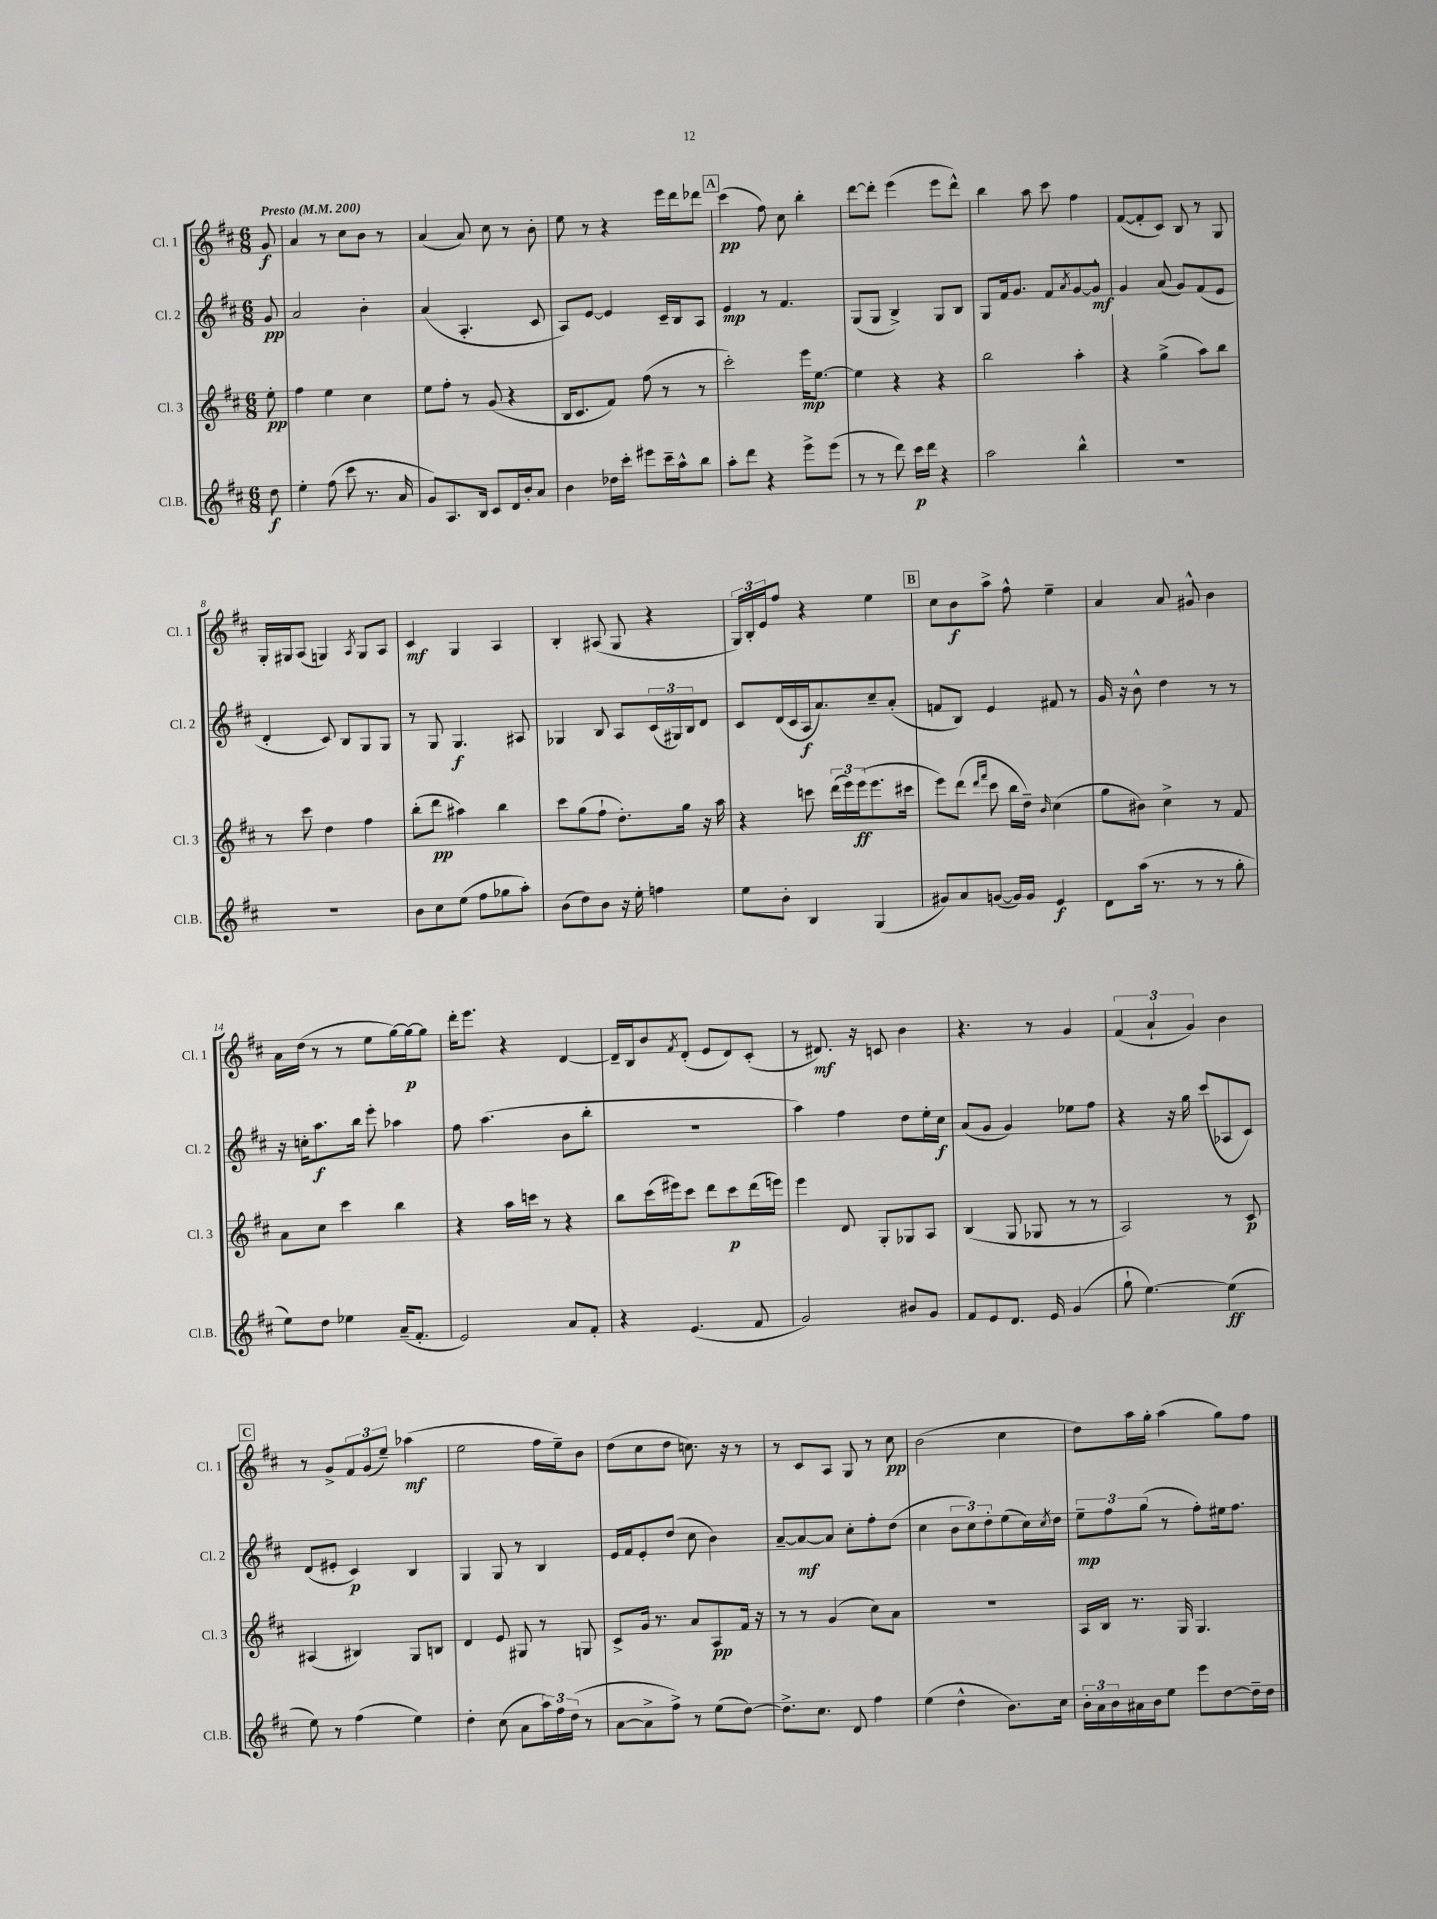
<<
\new StaffGroup <<
\new Staff = "s0" \with { instrumentName = "Cl. 1" shortInstrumentName = "Cl. 1" } {
    \clef treble \key d \major \numericTimeSignature \time 6/8 \partial 8 \tempo "Presto" 4 = 200
    g'8\f |
    a'4 r8 cis''8 b'8 r8 |
    a'4( a'8) cis''8 r8 b'8-. |
    e''8 r8 r4 e'''16 d'''16 des'''8 |
    \mark \markup { \box "A" } cis'''4\pp( fis''8) cis''8 b''4-. |
    d'''8~ d'''8-. e'''4( e'''8 d'''8-^) |
    b''4 a''8 cis'''8 fis''4 |
    fis'8~( fis'8-. cis'8) b8 r8 g8 |
    g16-. gis16 a8( g4) \acciaccatura { a8 } g8 a8 |
    cis'4\mf g4 a4 |
    b4-. ais8( g8 r4 |
    \tuplet 3/2 { g16) b16-. e'16 } fis''8 r4 e''4 |
    \mark \markup { \box "B" } cis''8 b'8\f a''8-> fis''8-^ e''4-- |
    a'4 a'8 gis'8-^ b'4 |
    a'16 d''16( r8 r8 e''8 g''16~) g''16~\p g''8 |
    d'''16-. e'''8. r4 d'4~ |
    d'16-- b16 b'8 \acciaccatura { fis'8 } d'8-.( e'8 d'8) cis'8-.( |
    r8 dis'8.\mf) r16 c'8 b'4 |
    r4. r8 g'4 |
    \tuplet 3/2 { fis'4( a'4-! g'4) } b'4 |
    \mark \markup { \box "C" } r8 g'8-> \tuplet 3/2 { fis'8 g'8( e''8--) } aes''4\mf( |
    e''2 fis''16 e''16--) b'8 |
    d''8( cis''8 d''8 c''8.) r16 r8 |
    r8 cis'8 a8 g8 r8 cis''8\pp |
    b'2( cis''4 |
    d''8) a''16 g''16-. a''4( g''8) fis''8 \bar "|." |
}
\new Staff = "s1" \with { instrumentName = "Cl. 2" shortInstrumentName = "Cl. 2" } {
    \clef treble \key d \major \numericTimeSignature \time 6/8 \partial 8
    g'8\pp |
    a'2 b'4-. |
    a'4( a4.-. cis'8 |
    a8) e'8~ e'4 cis'16-- b16 a8 |
    \mark \markup { \box "A" } e'4\mp r8 fis'4. |
    g8( g8 b4->) g8 b8 |
    g8 fis'16 g'8. fis'8 \acciaccatura { a'8 } g'8~ g'8-^\mf |
    g'4 a'8( g'8) fis'8( e'8 |
    d'4-. cis'8) b8 g8 g8 |
    r8 g8 g4.\f ais8 |
    ges4 b8 a8 \tuplet 3/2 { cis'16( gis16) b16 } d'8 |
    cis'8 d'16( cis'16 a16\f a'8.) cis''8-- a'8-.( |
    \mark \markup { \box "B" } f'8 b8) e'4 fis'8 r8 |
    g'16 r16 b'8-^ d''4 r8 r8 |
    r16 c''16-. a''8.\f b''16 e'''8-. aes''4 |
    fis''8 a''4.( b'8 b''8-. |
    R2. |
    a''4) fis''4 d''8 e''16-. cis''16\f |
    a'8( g'8 g'4) ees''8 fis''8 |
    r4 r16 g''16 cis'''8( aes8 cis'8) |
    \mark \markup { \box "C" } d'8( eis'8-. cis'4\p) b4 |
    g4 g8 r8 b4 |
    e'16 fis'16 e'8-. d''8( cis''8 b'4) |
    a'8~-- a'8~\mf a'8 cis''8-. fis''8-. d''8( |
    cis''4 \tuplet 3/2 { b'8 cis''8) d''8-. } e''8( cis''16) \acciaccatura { cis''8 } d''16 |
    \tuplet 3/2 { e''8--\mp fis''8 g''8( } r8 fis''8-.) eis''16 fis''8. \bar "|." |
}
\new Staff = "s2" \with { instrumentName = "Cl. 3" shortInstrumentName = "Cl. 3" } {
    \clef treble \key d \major \numericTimeSignature \time 6/8 \partial 8
    e''8-.\pp |
    fis''4 e''4 cis''4 |
    e''8 fis''8-. r8 g'8( r4 |
    b16 cis'8. fis'8) fis''8( r8 r8 |
    \mark \markup { \box "A" } cis'''2-.) e'''16\mp e''8.~ |
    e''4 r4 r4 |
    b''2 a''4-. |
    r4 g''4->( a''8) b''8 |
    r8 cis'''8 d''4 fis''4 |
    b''8-.( d'''8\pp ais''4) b''4 |
    cis'''8 g''8( fis''8-! d''8.-.) g''16 r16 a''16 |
    r4 c'''8 \tuplet 3/2 { d'''16( e'''16) e'''16\ff( } e'''8. cis'''16 |
    \mark \markup { \box "B" } e'''8) d'''8( \grace { d'''16 fis'''16 } cis'''8 b''16 d''16--) \grace { b'16 } cis''4( |
    g''8 bis'8) cis''4-> r8 fis'8 |
    a'8 cis''8 cis'''4 b''4 |
    r4 a''16 c'''16 r8 r4 |
    b''8 cis'''16( eis'''16) cis'''8 d'''8 cis'''8\p d'''16( e'''16) |
    e'''4 d'8 g8-. ges8 a8 |
    b4( g8 ges8 r8 r8 |
    a2) r8 cis'8\p |
    \mark \markup { \box "C" } ais4( bis4) g8 b8 |
    d'4 e'8 gis8 r8 g8 |
    cis'8-> g'16 r8. a'8 a8\pp fis'16 r16 |
    r8 r8 g'4( cis''8) a'8 |
    R2. |
    a16 b16 r8. g16 g4. \bar "|." |
}
\new Staff = "s3" \with { instrumentName = "Cl.B." shortInstrumentName = "Cl.B." } {
    \clef treble \key d \major \numericTimeSignature \time 6/8 \partial 8
    d''8\f |
    e''4-. fis''8( cis'''8 r8. a'16 |
    g'8) a8. b16 cis'8 d'16 b'16-. a'8 |
    b'4 des''16 cis'''16-. eis'''8 cis'''16-- a''16-^ b''8 |
    \mark \markup { \box "A" } a''8-. d'''8 r4 e'''8-> e'''8( |
    r8 r8 d'''8) cis'''16\p d'''16 r4 |
    a''2 b''4-^ |
    R2. |
    R2. |
    b'8 cis''8 e''8( fis''8 ges''8 a''8-.) |
    b'8( d''8) b'8 r16 e''16-. f''4 |
    e''8 b'8-. b4 g4( |
    \mark \markup { \box "B" } gis'8) a'8 g'8~( g'16) g'16 e'4\f |
    d'8 a''16( r8. r8 r8 g''8-. |
    e''8) d''8 ees''4 a'16--( fis'8.-. |
    e'2) a'8 fis'8-. |
    r4 e'4.( fis'8 |
    g'2) bis'8 g'8 |
    fis'8 e'8 d'8. e'16 g'4( |
    g''8-! e''4.~) e''4\ff( |
    \mark \markup { \box "C" } e''8) r8 fis''4( e''4) |
    d''4-. cis''8( a'8 \tuplet 3/2 { a''16) fis''16 d''16( } r8 |
    a'8~ a'8-> fis''8->) r8 e''8( d''8~) |
    d''8.-> cis''8. d'8 fis''4 |
    e''4( d''4-^ b'8.) cis''16 |
    \tuplet 3/2 { b'16-. a'16 b'16 } ais'16 b'16 e''8 e'''8 d''8~ d''16-- d''16 \bar "|." |
}
>>
>>
